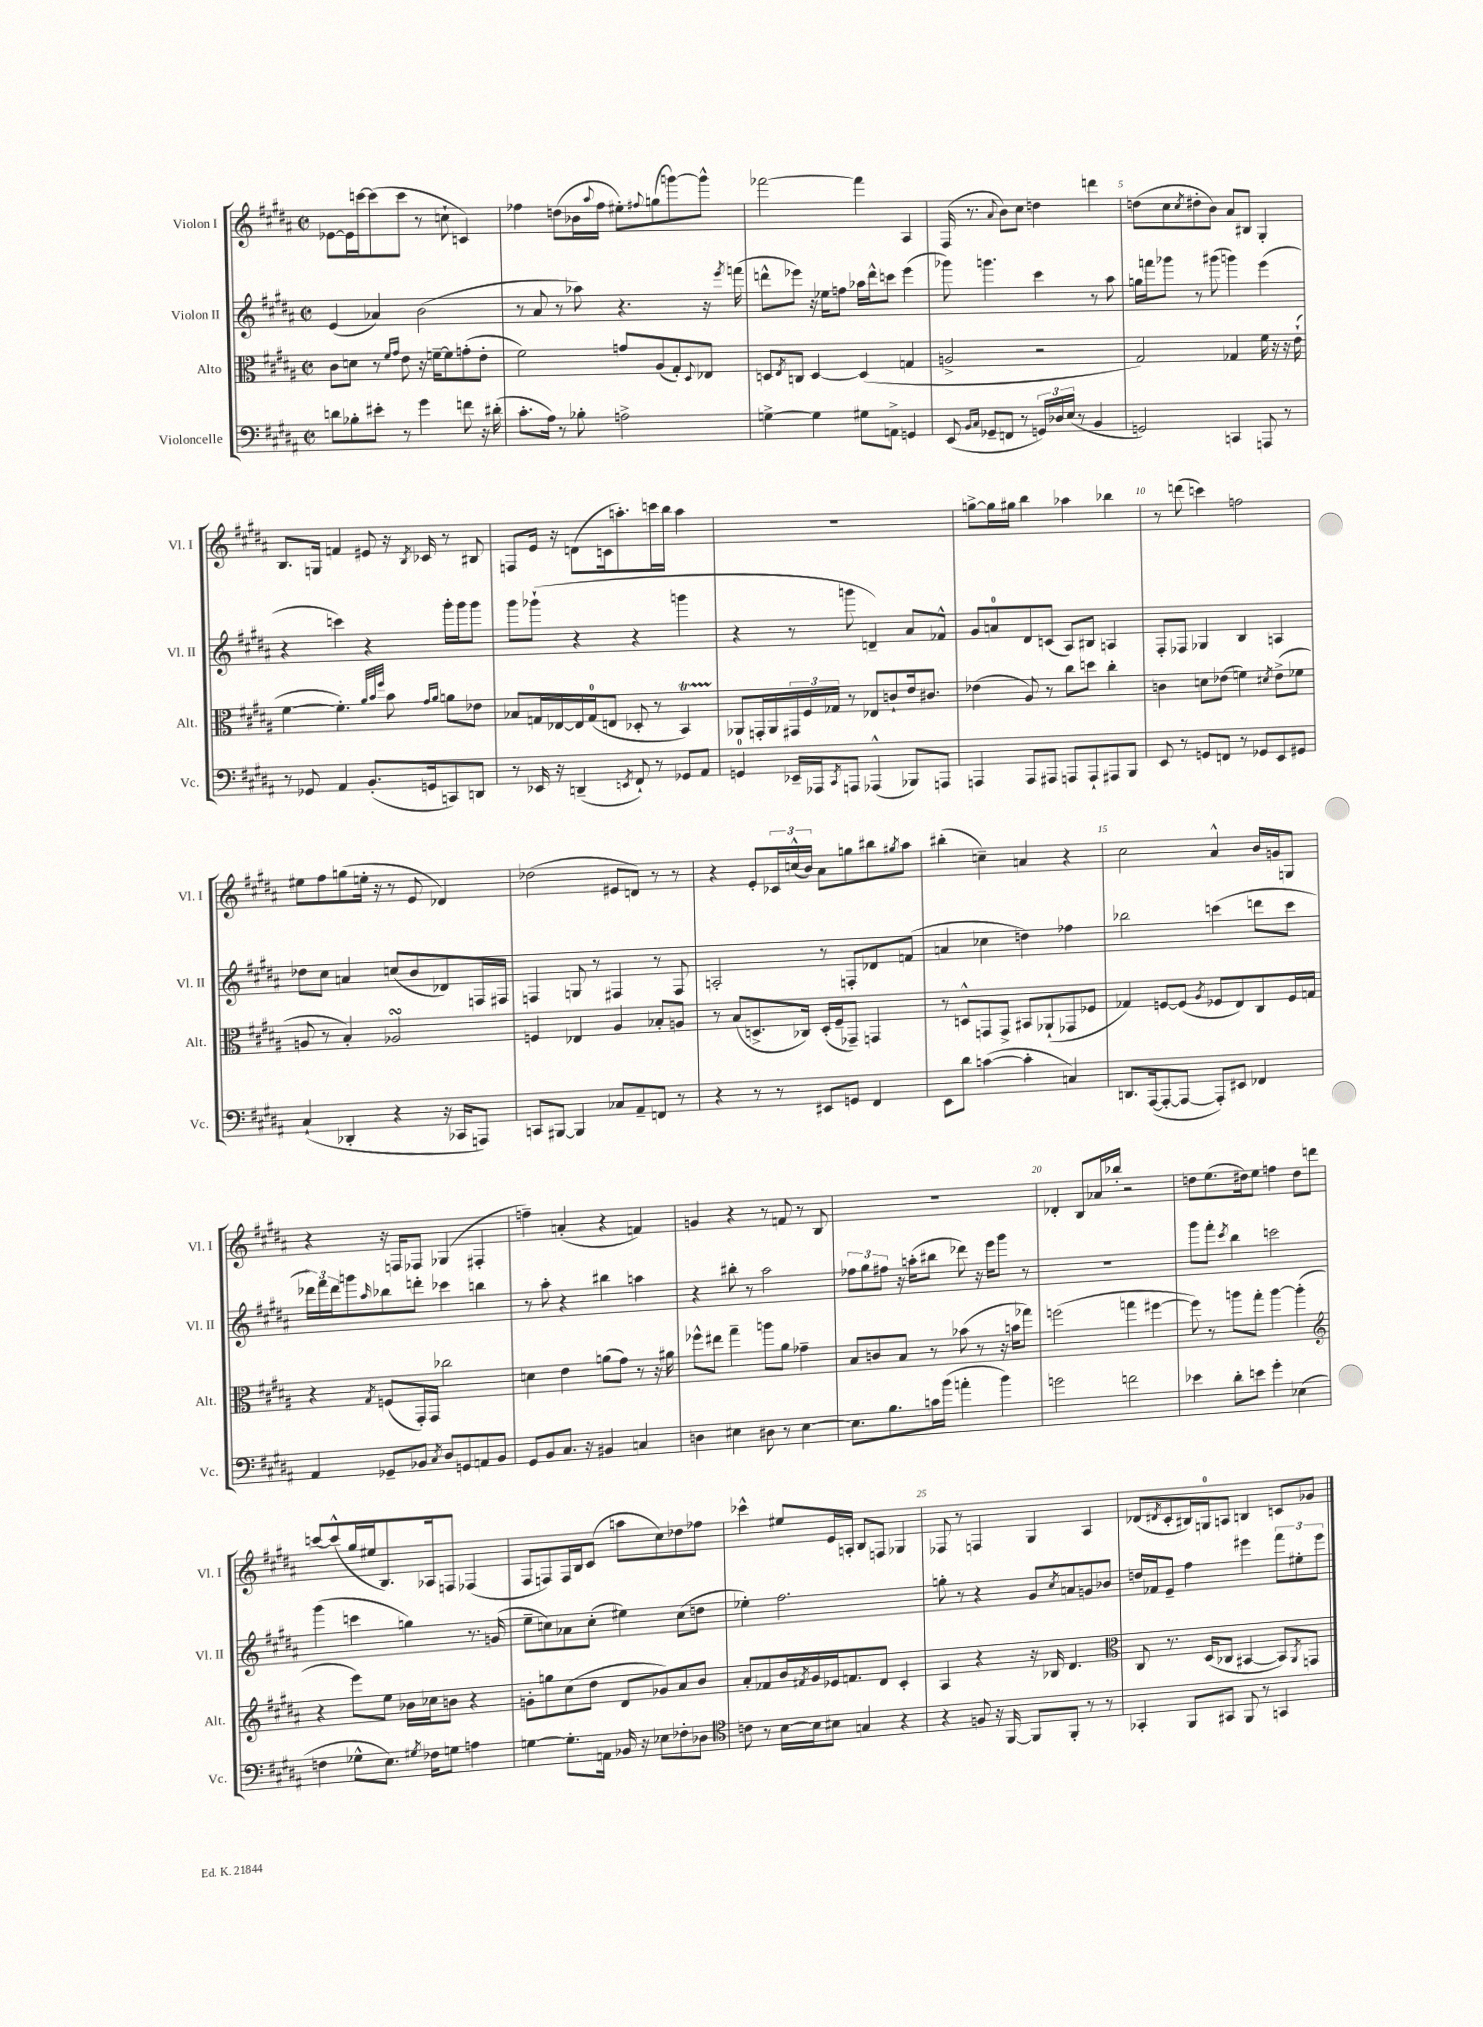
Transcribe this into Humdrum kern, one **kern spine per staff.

**kern	**kern	**kern	**kern
*staff4	*staff3	*staff2	*staff1
*clefF4	*clefC3	*clefG2	*clefG2
*k[f#c#g#d#a#]	*k[f#c#g#d#a#]	*k[f#c#g#d#a#]	*k[f#c#g#d#a#]
*M2/2	*M2/2	*M2/2	*M2/2
*met(c|)	*met(c|)	*met(c|)	*met(c|)
8d	8c#	(4e	[8e-
8B-'	8d	.	16e-]
.	.	.	[16ccc
8e#'	8r	4a-)	(8ccc]
.	16qqf#	.	.
.	16qqg#	.	.
8r	8e	.	8ccc
4g#	16r	(2b	8r
.	[16f~	.	.
.	8f]	.	8cc`
8f	(8g'	.	4c)
16r	8e'	.	.
(16d#'	.	.	.
=	=	=	=
8.c#'	2f#)	8r	4ff-
.	.	8a#	.
16A#)	.	.	.
8r	.	8r	(8dd
8B-'	.	8aa-)	16b-
.	.	.	8qqaa#
.	.	.	16ff-
2A^	8g	4.r	8ee#')
.	.	.	8qqff#
.	(8A#	.	(8gg
.	8G#')	.	[8ggg)
.	8qqD#	.	.
.	8E-	16r	8ggg^^]
.	.	8qeee	.
.	.	(16fff	.
=	=	=	=
[4G^	8D	8ddd^^	[2fff-
.	8qE	.	.
.	8C	8eee-)	.
4G]	[4D	16r	.
.	.	16ee-	.
.	.	8ff	.
8G#	(4D]	16aa-	4fff-]
.	.	16ddd^^	.
8AA^	.	8ccc	.
4GG	4G	(4eee-	4A#
=	=	=	=
(8EE	2A^	8ggg-)	(16F#
.	.	.	8.r
16qqBB	.	.	.
16qqC#	.	.	.
8GG-~	.	4.ggg	.
.	.	.	8qqa#
8FF	.	.	8b)
8r	.	.	8cc#
24GG)	2r	4ccc#	4dd
24D-	.	.	.
(24E	.	.	.
8r	.	.	.
4BB	.	8r	4ddd
.	.	8aa#	.
=	=	=	=
2GG)	2G#)	16gg	(8dd
.	.	16fff	.
.	.	8ggg-	8cc#
.	.	.	8qcc#
.	.	8r	8dd#'
.	.	(8ggg#	8b)
4CC	4G-	4ggg)	8a#
.	.	.	8B#
8AAA	16f#	(4eee	4G#'
.	16r	.	.
8r	16r	.	.
.	(16e`	.	.
=	=	=	=
8r	[4f#	4r	8.B
8GG-	.	.	.
.	.	.	16G
4AA#	4.f#'])	4ccc)	4f
(8.BB'	.	4r	8e#
.	32qqa#	.	.
.	32qqb	.	.
.	32qqff#	.	.
.	8b	.	16r
.	.	.	8qB
16GG	.	.	16c-
.	16qqg#	.	.
.	16qqa#	.	.
8CC)	8a	16ggg#'	8r
.	.	16ggg#	.
8DD	8e-	8ggg#	8B#
=	=	=	=
8r	8B-	8ggg#	8F
16EE-	16G	(8ggg-`	16e
16r	[16E-	.	16r
(4DD~	16E-]	4r	(8d
.	(16G	.	.
.	8E	.	16c
.	.	.	8.aa')
8qEE	.	.	.
8FF#`)	8D-'	4r	.
8r	8r	.	16ccc
.	.	.	16bb
8GG-	4BB)	4ggg	4aa
8AA#	.	.	.
=	=	=	=
4GG	8AA-	4r	1r
.	16GG'	.	.
.	16AA-	.	.
16EE-~	24GG#	8r	.
.	24F#	.	.
16AAA-	.	.	.
.	24G-	.	.
8qCC#	.	.	.
8AAA	8r	8ggg	.
(4AAA-^^	8E-	4d~)	.
.	8c`	.	.
8BBB-)	16e	8a#	.
.	8.c#	.	.
8AAA	.	8f-^^	.
=	=	=	=
4AAA	(4e-	8g#	[8gg^
.	.	8a	16gg]
.	.	.	16gg#
8AAA	8A#)	8d#	4bb
8AAA#	8r	(8c	.
8AAA	8cc#	8A#)	4aa-
8AAA`	8dd	8B#	.
8AAA#	4cc#'	4A	4bb-
8BBB	.	.	.
=	=	=	=
8EE	4c	8F#'	8r
8r	.	8F-	(8ddd
8GG	8d	4G-	4ccc)
8FF	(8e-	.	.
8r	4f)	4B	2ff
8GG-	.	.	.
.	8qd#	.	.
8EE	(8e-^	4A	.
8GG#	8f-	.	.
=	=	=	=
(4C#`	8A	8dd-	8ee#
.	8r	8cc#	8ff#
4DD-'	4B')	4a	(8gg
.	.	.	16ee'
.	.	.	16r
4r	2A-	(8cc	8r
.	.	8b	8e
16r	.	8d-)	4d-)
16CC-	.	.	.
8AAA)	.	16F	.
.	.	16F#	.
=	=	=	=
8CC	4F	4F	(2dd-
[8BBB#	.	.	.
4BBB#]	4E-	8G	.
.	.	8r	.
8C-	4A#	4F#	8e#
8AA#~	.	.	8d)
8FF	8B-'	8r	8r
8r	8A	8F#	8r
=	=	=	=
4r	8r	2A'	4r
.	(8B	.	.
8r	8.D^	.	8e'
8r	.	.	24c-
.	.	.	(24cc^^
.	16C-)	.	.
.	.	.	24b)
8EE#	(16D'	8r	8a#
.	16F#~	.	.
8GG	8GG-~)	8F'	8gg
4FF#	4GG	8d-	8bb#
.	.	.	8qgg#
.	.	(8f	8aa#
=	=	=	=
8EE	8r	4a	(4bb#'
8d#	8D^^	.	.
([4c	8GG	4cc-	4cc~)
.	8GG^	.	.
4c']	8BB#	4dd)	4a
.	(8AA-`	.	.
4C)	8GG-	4ff-	4r
.	8F-	.	.
=	=	=	=
8.DD	4G-)	2bb-	2cc#
([16AAA#	.	.	.
8AAA#'_	[8F	.	.
8AAA#_	(8F]	.	.
.	8qA#	.	.
8AAA#'])	8F-	(4ccc	4a#^^
8EE#	8E)	.	.
4FF-	8C#	8ddd	16b
.	.	.	16g
.	16F-	8ccc	8G
.	16G	.	.
=	=	=	=
4AA#	4r	24ddd-)	4r
.	.	24fff#	.
.	.	24ddd-	.
.	.	8ggg	.
.	8qG#	16qqaa#	.
8GG-~	(8F	8bb-	16r
.	.	.	16F
8BB-	16GG#')	8ddd'	8F-
.	16GG#	.	.
8qC#	.	.	.
8D#	2cc-	4ccc-	(4G-
8GG	.	.	.
8AA	.	4bb	4F#'
8BB-	.	.	.
=	=	=	=
8GG#	4d	8r	4ff~)
8BB	.	8aa#'	.
8.C#	4e	4r	(4a'
16r	.	.	.
4BB#	(8a	4bb#	4r
.	8g#)	.	.
4C	8r	4aa	4f)
.	16r	.	.
.	16a#	.	.
=	=	=	=
4D	8ff-^^	4r	4g
.	8ee#	.	.
4E#	4gg#~	8bb#'	4r
.	.	8r	.
8D#	8aa	2aa#	8r
8r	8a#	.	8f
[4E#	4g-~	.	8r
.	.	.	8B
=	=	=	=
8.E#]	8B	12ff-	1r
.	.	12gg#	.
.	8c	.	.
.	.	12ff#	.
8.B	.	.	.
.	8B	16r	.
.	.	(16aa'	.
16c	8r	8bb#	.
(16b	.	.	.
4a'	(8b-	8ddd-)	.
.	8r	16r	.
.	.	16eee	.
4b)	16r	8ggg#	.
.	16b	.	.
.	8gg-)	8r	.
=	=	=	=
2g	(2ff	1r	4d-'
.	.	.	8B
.	.	.	16a-
.	.	.	16bb-'
2f	4gg	.	2r
.	[4ff#	.	.
=	=	=	=
4e-	8ff#])	8ggg#	8dd
.	8r	8fff#'	(8.ee
.	.	8qccc#	.
8d#'	8aa	4bb	.
.	.	.	16dd#)
8e	8gg#'	.	8ee
4g#'	[4aa	2ccc	4ff
(4E-	(4aa']	.	8dd#
.	.	.	8ddd
=	=	=	=
*	*clefG2	*	*
4F	4r	(4ggg#	[8ccc
.	.	.	(8ccc^^]
8G-^^	8eee)	4ccc	16gg#
.	.	.	16ee#
8.E)	8ee	.	8.B)
.	16b-	4gg)	.
8qG#	.	.	.
16F-	16cc-	.	16A-
8G	8b	.	8F
4A	4r	8.r	(4F-
.	.	(16g	.
=	=	=	=
[4G	8g'	8ee~	8F#
.	8gg	8cc)	8F)
8.G']	(8cc#	8a-	16F
.	.	.	16B
.	8dd#	(8cc'	(8c#
16AA	.	.	.
16BB-	8d#	4ee#)	8aa
16r	.	.	.
8E-	8g-)	.	8cc#)
8F-'	8a#	(8cc	8dd-
8D-	8b	8dd	8ff-
=	=	=	=
*clefC4	*	*	*
8c	8a#'	4ee-')	4ccc-^^
8r	8f-	.	.
[16B	16b	2.ff#	8ee#
.	8qf#	.	.
16B]	16g#	.	.
8B#	16e-	.	16e
.	8.f	.	16A'
4G	.	.	8B
.	8d#	.	8F
4r	4c#'	.	4G-
=	=	=	=
4r	4A#	8gg'	8F-
.	.	8r	8r
8F	4r	4r	4F
16r	.	.	.
[16FF#	.	.	.
8FF#]	16r	8g#	4G#
.	16B-	.	.
.	.	8qcc#	.
8FF#'	4.d#	8a	.
8r	.	8g	4A#
8r	.	8b-	.
=	=	=	=
*	*clefC3	*	*
4GG-'	8C#	16dd	(8d-
.	.	16f-	.
.	.	.	8qd#
.	8.r	8e~	8c#'
8FF#	.	4ff#	16B#)
.	(16D#	.	16G
8GG#	8C-	.	8A
8FF#	[4BB#	4eee#	4B
8r	.	.	.
4GG	8BB#])	12fff#	8c
.	.	12ee#'	.
.	8qAA#	.	.
.	8GG	.	8g-
.	.	12eee#	.
==	==	==	==
*-	*-	*-	*-
